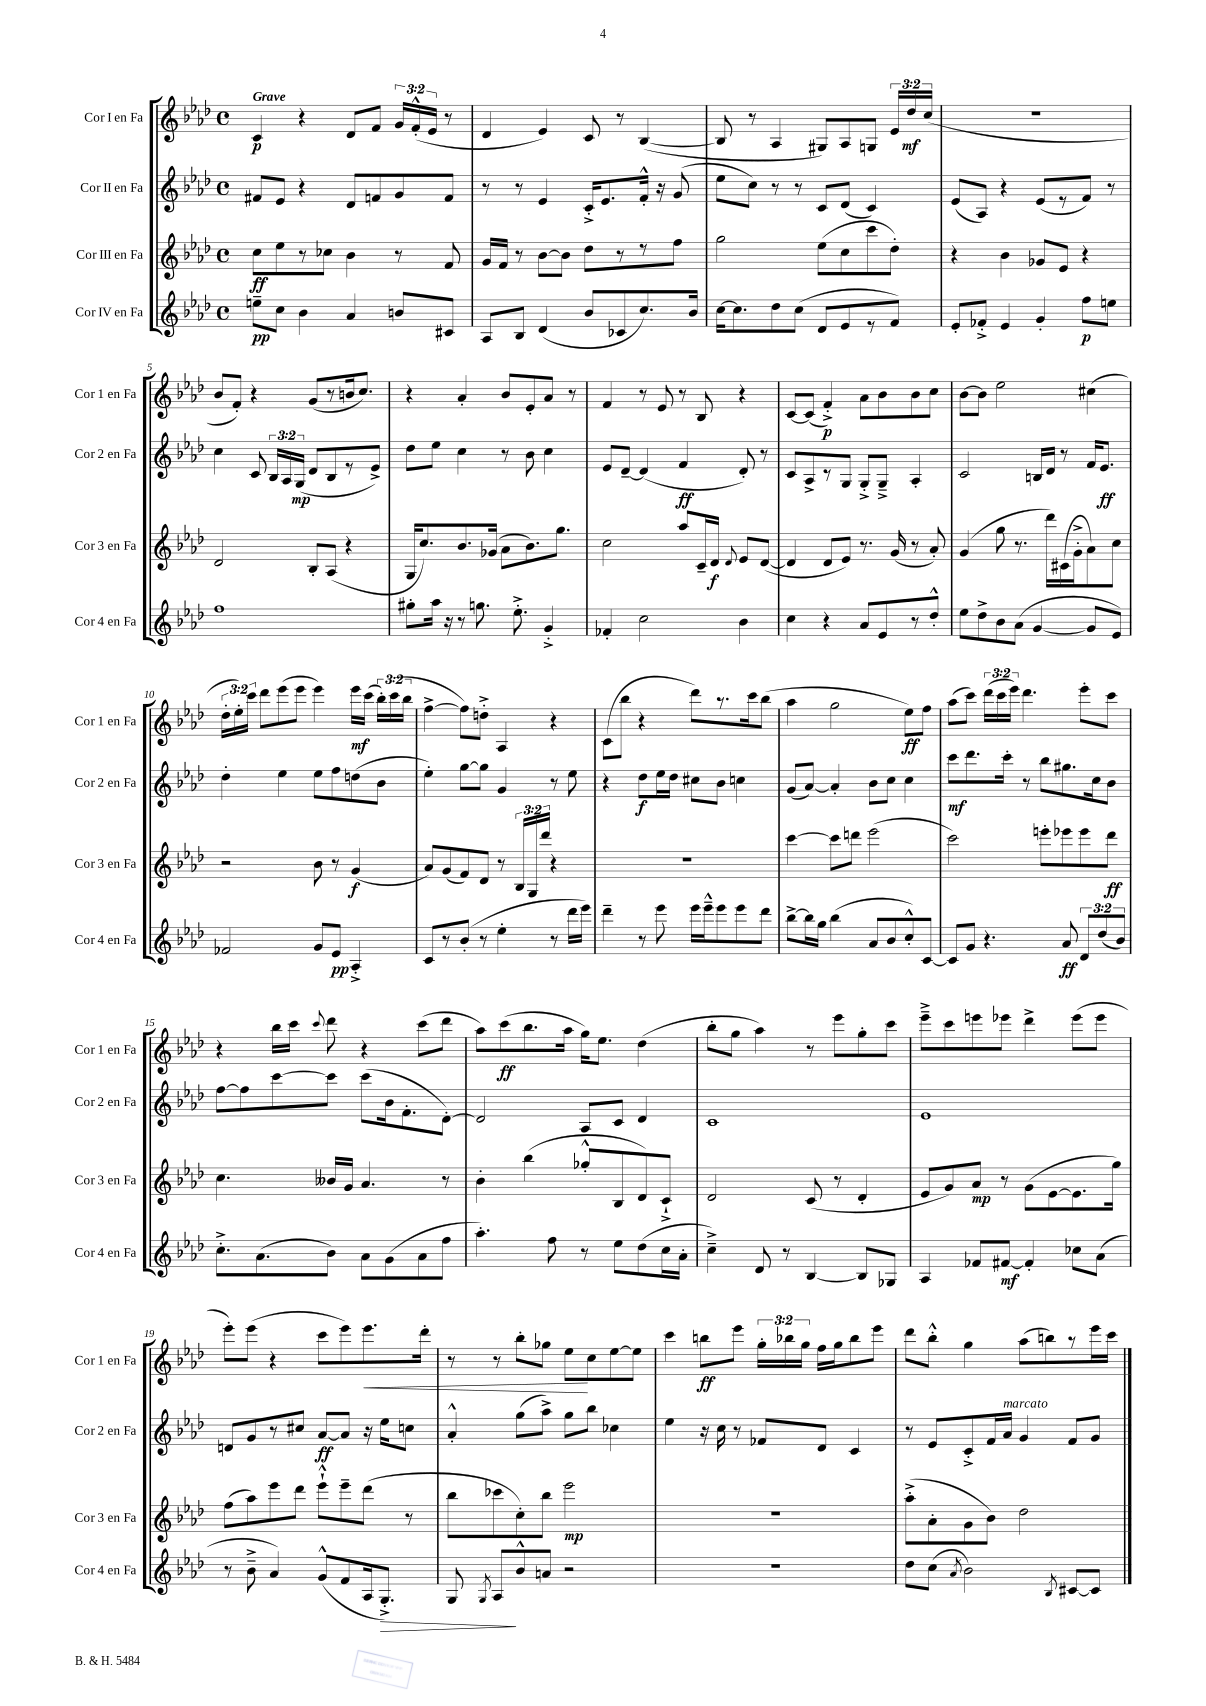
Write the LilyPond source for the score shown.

<<
\new StaffGroup <<
\new Staff = "s0" \with { instrumentName = "Cor I en Fa" shortInstrumentName = "Cor 1 en Fa" } {
    \clef treble \key aes \major \defaultTimeSignature \time 4/4 \override Staff.TupletNumber.text = #tuplet-number::calc-fraction-text \tempo "Grave"
    \autoBeamOff c'4\p r4 des'8[ f'8] \tuplet 3/2 { g'16[ f'16-.-^( ees'16] } r8 |
    des'4 ees'4) c'8 r8 bes4~( |
    bes8 r8 aes4 gis8[) aes8 g8] \tuplet 3/2 { ees'16[ des''16\mf c''16]( } |
    R1 |
    bes'8[ f'8]-.) r4 g'8[( r8 b'16 c''8.]) |
    r4 aes'4-. bes'8[ ees'8-. aes'8] r8 |
    f'4 r8 ees'8 r8 bes8 r4 |
    c'8[~ c'8]( f'4-.->\p) aes'8[ bes'8 bes'8 c''8] |
    bes'8[~ bes'8] ees''2 cis''4( |
    \tuplet 3/2 { des''16[-. ees''16-.) c'''16] } des'''8[ ees'''8( ees'''8] ees'''4) ees'''16[\mf c'''16]( \tuplet 3/2 { bes''16[-.) c'''16( bes''16] } |
    f''4~-> f''8[) d''8]-.-> aes4 r4 |
    c'8[( bes''8] r4 des'''8[) r8. c'''16 bes''8]( |
    aes''4 g''2 ees''8[\ff) f''8] |
    aes''8[( c'''8]) \tuplet 3/2 { des'''16[( c'''16 ees'''16]) } des'''4. ees'''8[-. c'''8] |
    r4 bes''16[ c'''16] \appoggiatura { c'''8 } des'''8 r4 c'''8[( des'''8] |
    aes''8[) c'''8\ff( bes''8. aes''16] g''16[) ees''8.] des''4( |
    bes''8[-. g''8] aes''4) r8 ees'''8[ g''8-. c'''8] |
    ees'''8[---> c'''8 e'''8 ees'''8] des'''4-> ees'''8[( ees'''8] |
    ees'''8[-.) ees'''8]( r4 c'''8[ ees'''8) ees'''8.\< des'''16]-. |
    r8 r8 bes''8[-. ges''8] ees''8[\! c''8 ees''8~ ees''8] |
    c'''4 b''8[\ff ees'''8] \tuplet 3/2 { g''16[-. bes''16 g''16] } f''16[ g''16 bes''8 ees'''8] |
    des'''8[ bes''8]-.-^ g''4 aes''8[( b''8) r8 ees'''16 c'''16] \bar "|." |
}
\new Staff = "s1" \with { instrumentName = "Cor II en Fa" shortInstrumentName = "Cor 2 en Fa" } {
    \clef treble \key aes \major \defaultTimeSignature \time 4/4 \override Staff.TupletNumber.text = #tuplet-number::calc-fraction-text
    \autoBeamOff fis'8[ ees'8] r4 des'8[ f'8 g'8 f'8] |
    r8 r8 ees'4 c'16[-.-> ees'8. f'16]-.-^ r16 g'8( |
    ees''8[ c''8]) r8 r8 c'8[ des'8]( c'4) |
    ees'8[( aes8]) r4 ees'8[( r8 f'8]) r8 |
    c''4 c'8 \tuplet 3/2 { bes16[ aes16 g16]\mp( } des'8[ bes8 r8 ees'8]->) |
    des''8[ ees''8] c''4 r8 bes'8 c''4 |
    ees'8[ des'8]~-- des'4( f'4\ff des'8-.) r8 |
    c'8[ aes8-> r8 g8] g8[-.-> g8]---> aes4-. |
    c'2 b16[ des'16] r8 f'16[ ees'8.]\ff |
    des''4-. ees''4 ees''8[ f''8 d''8( bes'8] |
    ees''4-.) g''8[~ g''8] g'4 r8 ees''8 |
    r4 des''8[\f ees''16 des''16] cis''8[ bes'8] c''4 |
    g'8[( aes'8]~) aes'4-. bes'8[ c''8] c''4 |
    c'''8[\mf des'''8. c'''16]-. r8 bes''8[ gis''8. c''16 bes'8] |
    f''8[~ f''8 c'''8~ c'''8] c'''8[( bes'16 f'8.-. des'8]~-.) |
    des'2 aes8[ c'8] des'4 |
    c'1 |
    ees'1 |
    d'8[ g'8 r8 cis''8] aes'8[~\ff aes'8] r16 ees''16[ c''8] |
    aes'4-.-^ g''8[( aes''8]->) g''8[ bes''8] ces''4 |
    ees''4 r16 c''16 r8 fes'8[ des'8] c'4 |
    r8 ees'8[ c'8-.-> f'16 aes'16]^\markup { \italic "marcato" } g'4 f'8[ g'8] \bar "|." |
}
\new Staff = "s2" \with { instrumentName = "Cor III en Fa" shortInstrumentName = "Cor 3 en Fa" } {
    \clef treble \key aes \major \defaultTimeSignature \time 4/4 \override Staff.TupletNumber.text = #tuplet-number::calc-fraction-text
    \autoBeamOff c''8[\ff ees''8 r8 ces''8] bes'4 r8 f'8 |
    g'16[ f'16] r8 bes'8[~ bes'8] des''8[ r8 r8 f''8] |
    g''2 ees''8[( c''8 c'''8 des''8]-.) |
    r4 bes'4 ges'8[ ees'8] r4 |
    des'2 bes8[-. aes8]( r4 |
    g16[ c''8.) bes'8. ges'16]( aes'8[ bes'8.) g''8.] |
    c''2 aes''8[ c'16-- des'16]\f \appoggiatura { des'8 } ees'8[ des'8]~( |
    des'4 des'8[ ees'8]) r8. g'16( r8 aes'8-.) |
    g'4( g''8 r8. des'''16[) cis'16( g'16-.-> aes'8) c''8] |
    r2 bes'8 r8 g'4\f( |
    aes'8[) g'8( f'8) des'8] r8 \tuplet 3/2 { bes16[ g16 des'''16] } r4 |
    r1 |
    c'''4~ c'''8[ d'''8] ees'''2( |
    c'''2) e'''8[-. ees'''8 ees'''8 des'''8]\ff |
    c''4. beses'16[ g'16] aes'4. r8 |
    bes'4-. bes''4( ges''8[-.-^ bes8 des'8) c'8]-!-> |
    des'2 c'8( r8 des'4-. |
    ees'8[ g'8) aes'8]\mp r8 g'8[( ees'8~ ees'8. g''16]) |
    f''8[( aes''8) ees'''8 des'''8] ees'''8[-!-^ ees'''8-- des'''8]( r8 |
    bes''8[ ces'''8 c''8-.) bes''8] ees'''2\mp |
    R1 |
    aes''8[-.->( aes'8-. g'8 bes'8]) des''2 \bar "|." |
}
\new Staff = "s3" \with { instrumentName = "Cor IV en Fa" shortInstrumentName = "Cor 4 en Fa" } {
    \clef treble \key aes \major \defaultTimeSignature \time 4/4 \override Staff.TupletNumber.text = #tuplet-number::calc-fraction-text
    \autoBeamOff e''8[--\pp c''8] bes'4 aes'4 b'8[ cis'8] |
    aes8[ bes8] des'4( bes'8[ ces'8 c''8.) bes'16] |
    c''16[~ c''8. des''8 c''8]( des'8[ ees'8 r8 f'8]) |
    ees'8[-. fes'8]-.-> ees'4 g'4-. f''8[\p e''8] |
    f''1 |
    gis''8[-. aes''16] r16 r8 g''8. ees''8.-.-> g'4-.-> |
    fes'4-. c''2 bes'4 |
    c''4 r4 aes'8[ ees'8 r8 des''8]-.-^ |
    ees''8[ des''8-> bes'8 aes'8]( g'4~ g'8[ ees'8]) |
    fes'2 g'8[ ees'8]\pp aes4-.-> |
    c'8[ r8 bes'8]-.( r8 ees''4-. r8 des'''16[ ees'''16]) |
    des'''4-- r8 ees'''8 ees'''16[ ees'''16---^ ees'''8 ees'''8 des'''8] |
    bes''8[~-> bes''16 g''16] bes''4( aes'8[ bes'8 c''8-.-^) c'8]~ |
    c'8[ g'8] r4. aes'8\ff \tuplet 3/2 { des'8[ des''8( bes'8]) } |
    c''8.[-.-> aes'8.( bes'8]) aes'8[ g'8( aes'8 f''8] |
    aes''4.-.) f''8 r8 ees''8[ des''8( c''16 aes'16]-. |
    c''4--->) des'8 r8 bes4~ bes8[ ges8] |
    aes4 fes'8[ fis'8]~\mf fis'4-. ces''8[ aes'8]( |
    r8 bes'8---> aes'4) g'8[-^( f'8 aes16 g8.]-.->\>) |
    g8 \acciaccatura { g8 } aes8[\! bes'8-^ a'8] r2 |
    R1 |
    des''8[ c''8]( \acciaccatura { aes'8 } bes'2) \acciaccatura { bes8 } cis'8[~ cis'8] \bar "|." |
}
>>
>>
